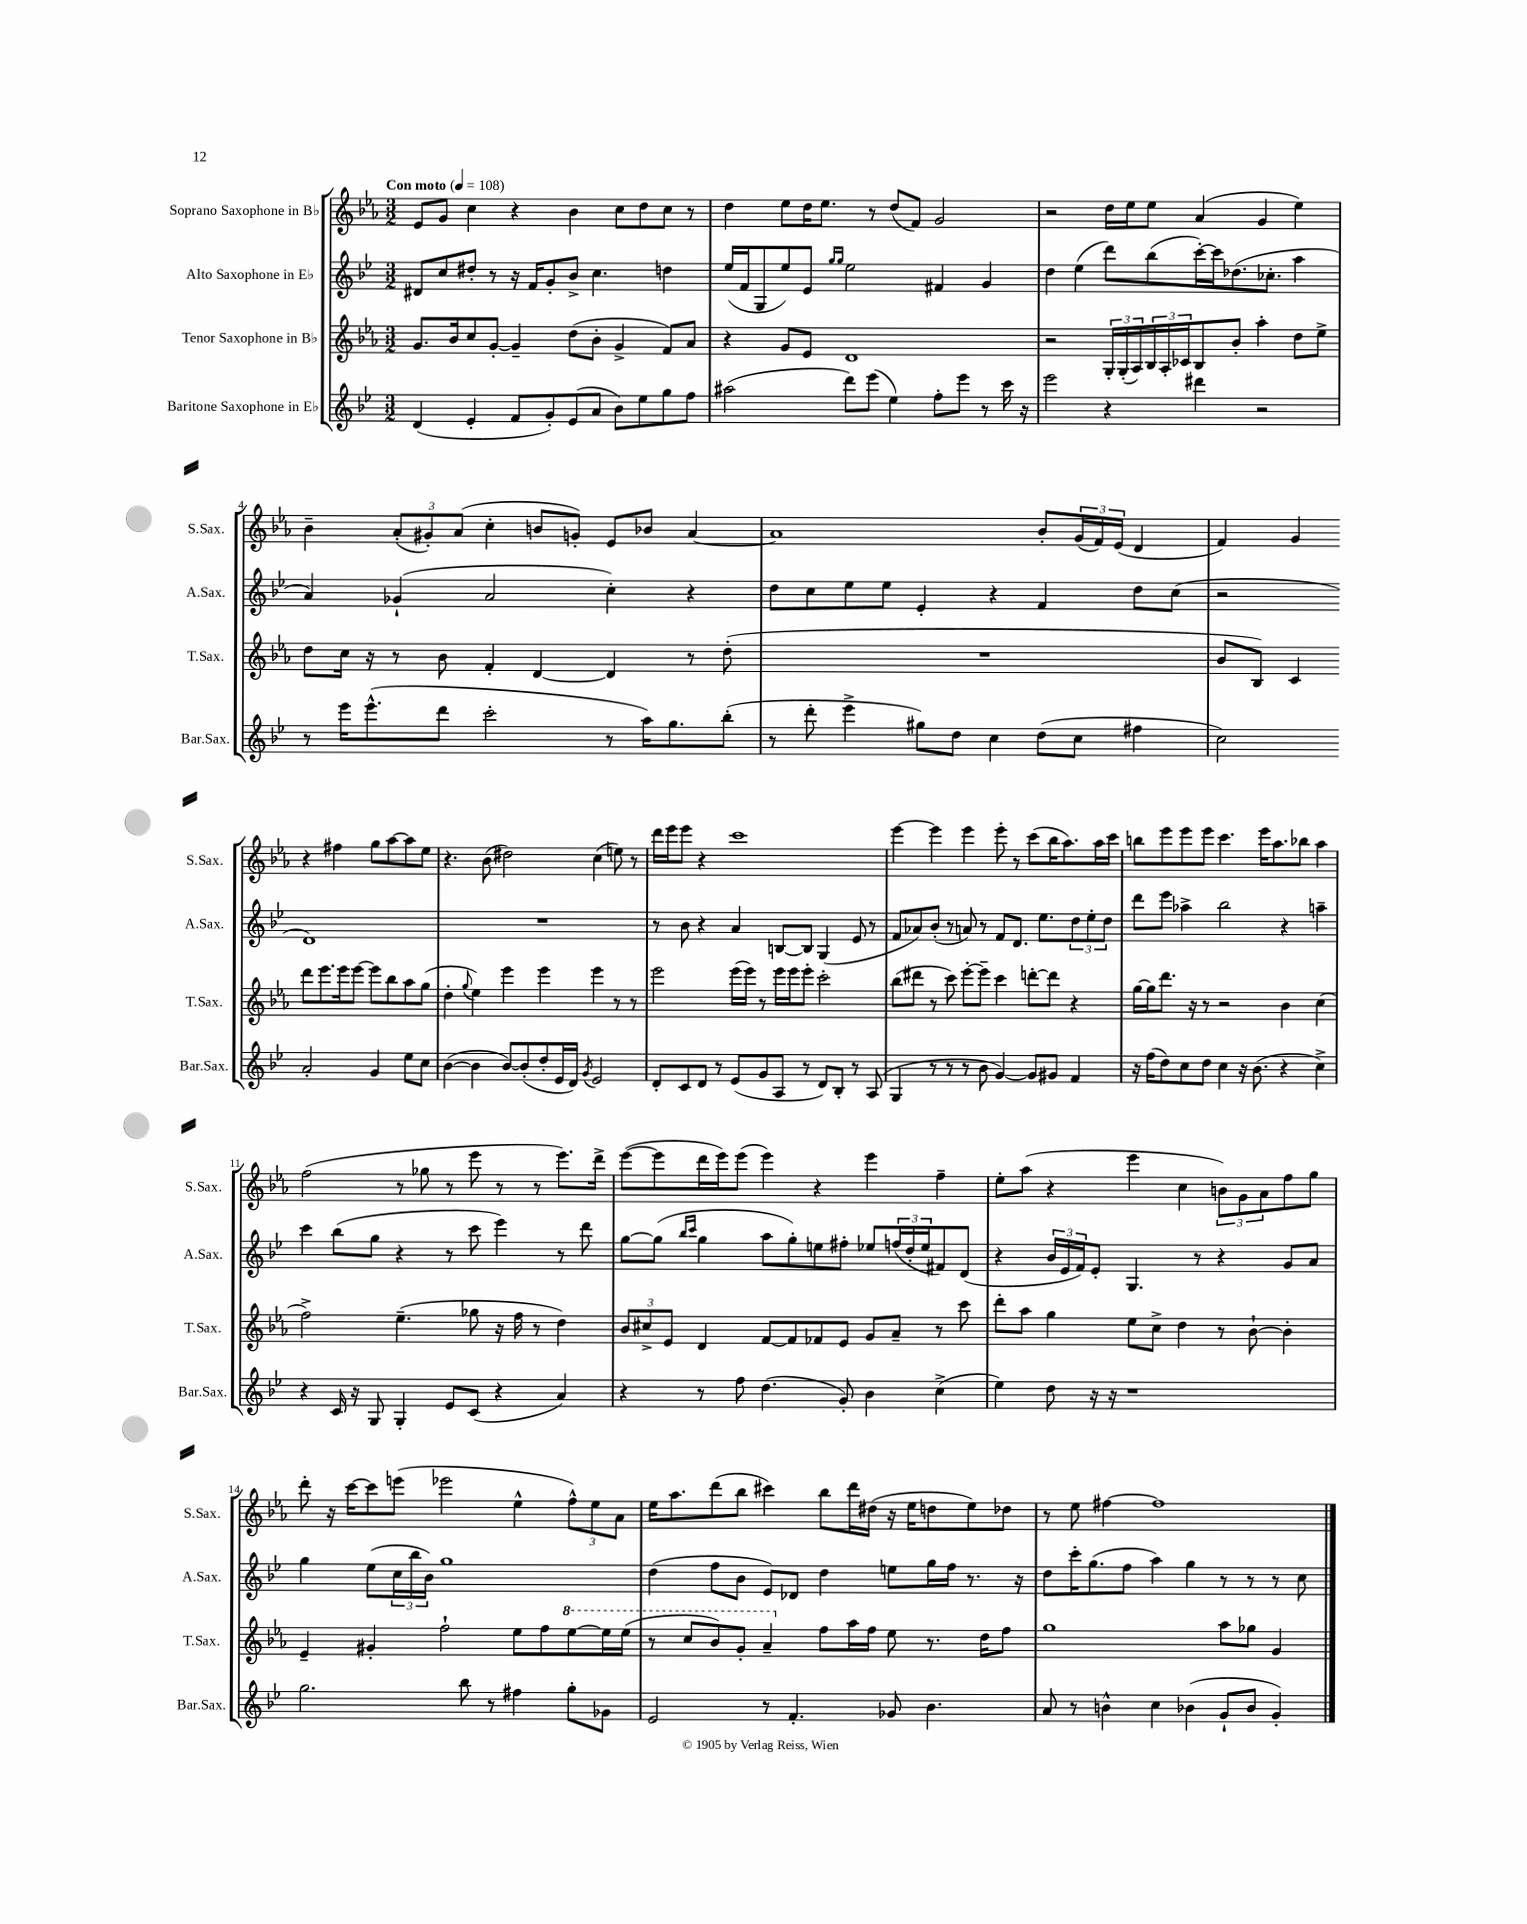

**kern	**kern	**kern	**kern
*staff4	*staff3	*staff2	*staff1
*clefG2	*clefG2	*clefG2	*clefG2
*k[b-e-]	*k[b-e-a-]	*k[b-e-]	*k[b-e-a-]
*M3/2	*M3/2	*M3/2	*M3/2
*MM108	*MM108	*MM108	*MM108
(4d	8.g	8d#	8e-
.	.	8cc	8g
.	16b-	.	.
4e-'	8cc	8dd#'	4cc
.	[8g'	8r	.
8f	4g~]	16r	4r
.	.	16f	.
8g')	.	8g'	.
(8e-	(8dd	8b-^	4b-
8a	8b-'	4.cc	.
8b-)	4g^	.	8cc
8ee-	.	.	8dd
8gg	8f)	4dd	8cc
8ff	8a-	.	8r
=	=	=	=
(2aa#	4r	(16ee-	4dd
.	.	16f	.
.	.	8G	.
.	8g	8ee-)	8ee-
.	8e-	8e-	16dd
.	.	.	8.ee-
.	.	16qqgg	.
.	.	16qqgg	.
8ddd)	1d	2ee-	.
(8eee-	.	.	8r
4ee-)	.	.	(8dd
.	.	.	8f)
8ff'	.	4f#	2g
8eee-	.	.	.
8r	.	4g	.
16ccc	.	.	.
16r	.	.	.
=	=	=	=
2eee-	2r	4dd	2r
.	.	(4ee-	.
4r	24G'	8ddd)	16dd
.	(24G'	.	.
.	.	.	16ee-
.	24A-)	.	.
.	24B-	(8bb-	8ee-
.	24A-'	.	.
.	24c-	.	.
4ddd#	8B-	[16ccc')	(4a-
.	.	16ccc]	.
.	8b-'	(8.dd-	.
2r	4aa-'	.	4g
.	.	8.cc-'	.
.	8dd	4aa	4ee-)
.	8ee-^	.	.
=	=	=	=
8r	8dd	4a)	4b-~
16eee-	16cc	.	.
(8.eee-^^	16r	.	.
.	8r	(4g-`	(12a-'
.	.	.	12g#')
8ddd	8b-	.	.
.	.	.	(12a-
2ccc'	4f'	2a	4cc'
.	[4d	.	8b
.	.	.	8g')
8r	4d]	4cc')	8e-
16aa)	.	.	8b-
8.gg	.	.	.
.	8r	4r	[4a-
(8bb-'	(8dd'	.	.
=	=	=	=
8r	1.r	8dd	1a-]
8ddd'	.	8cc	.
4eee-^	.	8ee-	.
.	.	8ee-	.
8gg#)	.	4e-'	.
8dd	.	.	.
4cc	.	4r	.
(8dd	.	4f	8b-'
8cc	.	.	(24g
.	.	.	24f)
.	.	.	(24e-
4ff#	.	8dd	4d
.	.	(8cc	.
=	=	=	=
2cc)	8b-	2r	4f)
.	8B-)	.	.
.	4c	.	4g
2a'	8ddd	1d)	4r
.	8.eee-	.	.
.	.	.	4ff#
.	16eee-	.	.
.	[8eee-	.	.
4g	8eee-]	.	8gg
.	8bb-	.	[8aa-
8ee-	8aa-	.	8aa-]
8cc	(8gg	.	8ee-
=	=	=	=
([4b-	4dd'	1.r	4.r
.	8qqgg	.	.
4b-]	4ee-)	.	.
.	.	.	(8b-
[8b-)	4eee-	.	2dd#)
(8b-']	.	.	.
8dd'	4eee-	.	.
16e-	.	.	.
16d)	.	.	.
8qg	.	.	.
2e-	4eee-	.	(4cc
.	8r	.	8ee)
.	8r	.	8r
=	=	=	=
8d'	2eee-	8r	16ddd
.	.	.	16eee-
8c	.	8b-	8eee-
8d	.	4r	4r
8r	.	.	.
(8e-	(16eee-	4a	1ccc
.	16eee-)	.	.
8g	8r	.	.
8A	16eee-	[8B	.
.	16eee-	.	.
8r	8eee-'	8B]	.
8d)	2ccc'	(4G	.
8B-'	.	.	.
8r	.	8e-	.
(8A	.	8r	.
=	=	=	=
4G	(8bb-	8f	[4eee-
.	8ddd#	8a-)	.
8r	8r	(8b-'	4eee-]
8r	8ccc)	8r	.
8r	[8eee-'	8a)	4eee-
8b-	8eee-~]	8r	.
[4g)	4ccc	8f	8eee-'
.	.	8.d	8r
8g]	[8ddd'	.	(8ccc
.	.	8.ee-	.
8g#	8ddd]	.	16bb-
.	.	.	8.aa-)
4f	4r	12dd	.
.	.	12ee-'	.
.	.	.	16aa-
.	.	12dd	.
.	.	.	16ccc
=	=	=	=
16r	[16gg	8ddd	8bb
(16ff	16gg]	.	.
8dd)	8.ddd	8eee-	8eee-
8cc	.	4aa-^	8eee-
.	16r	.	.
8dd	8r	.	8eee-
4cc	2r	2bb-	4.ccc
16r	.	.	.
(8.b-	.	.	.
.	.	.	16eee-
.	.	.	8.aa-
4r	4b-	4r	.
.	.	.	8bb-
4cc^)	(4cc	4aa~	4aa-
=	=	=	=
4r	2ff^)	4ccc	(2ff
16c	.	(8bb-	.
16r	.	.	.
8G	.	8gg	.
4G'	(4.ee-~	4r	8r
.	.	.	8gg-
8e-	.	8r	8r
(8c	8gg-	8ccc	8eee-
4r	16r	4eee-)	8r
.	16ff	.	.
.	8r	.	8r
4a)	4dd)	8r	8.eee-)
.	.	8ddd	.
.	.	.	16ddd^
=	=	=	=
4r	12b-	[8gg	([8eee-
.	12cc#^	.	.
.	.	(8gg]	8eee-]
.	12e-	.	.
.	.	16qqbb-	.
.	.	16qqccc	.
8r	4d	4gg	16ddd
.	.	.	16eee-)
8ff	.	.	(8eee-
(4.dd	[8f	8aa	4eee-)
.	8f]	8gg')	.
.	8f-	8ee	4r
8g')	8e-	8ff#'	.
4b-	8g	8ee-	4eee-
.	8a-~	(24ff	.
.	.	24dd'	.
.	.	24ee-	.
(4cc^	8r	8f#)	4ff~
.	8ccc	(8d	.
=	=	=	=
4ee-)	8ddd'	4r	8ee-'
.	8aa-	.	(8aa-
8dd	4gg	24b-	4r
.	.	24e-	.
.	.	24f)	.
16r	.	8e-'	.
16r	.	.	.
1r	8ee-	4.G	4eee-
.	8cc^	.	.
.	4dd	.	4cc
.	.	8r	.
.	8r	4r	12b)
.	.	.	12g
.	[8b-`	.	.
.	.	.	12a-
.	4b-']	8g	8ff
.	.	8a	8gg
=	=	=	=
2.gg	4e-~	4gg	8ddd'
.	.	.	16r
.	.	.	[16ccc
.	4g#'	(8ee-	8ccc]
.	.	24cc	(8eee
.	.	24bb-	.
.	.	24b-)	.
.	2ff`	1gg	2eee-
8bb-	.	.	.
8r	.	.	.
4ff#	8ee-	.	4ee-^^
.	8ff	.	.
8gg'	[8eee-	.	12ff^^)
.	.	.	12ee-
8g-	16eee-]	.	.
.	.	.	12a-
.	(16eee-	.	.
=	=	=	=
2e-	8r	(4dd	16ee-
.	.	.	8.aa-
.	8ccc	.	.
.	8bb-)	8ff	(8ddd
.	8gg'	8b-	8bb-
8r	4aa-~	8e-)	4ccc#)
4.f'	.	8d-	.
.	8ff	4dd	8bb-
.	16aa-	.	16ddd
.	16ff	.	(16dd#
8g-	8ee-	8ee	16r
.	.	.	16ee-
4.b-	8.r	16gg	8dd
.	.	16ff	.
.	.	8.r	8ee-)
.	16dd	.	.
.	8ff	.	8dd-
.	.	16r	.
=	=	=	=
8a	1gg	8dd	8r
8r	.	16ccc'	8ee-
.	.	(8.gg	.
4b^^	.	.	[4ff#
.	.	8ff	.
4cc	.	4aa)	1ff#]
(4b-	.	4gg	.
8g`	8aa-	8r	.
8b-	8gg-	8r	.
4g')	4g	8r	.
.	.	8cc	.
==	==	==	==
*-	*-	*-	*-
